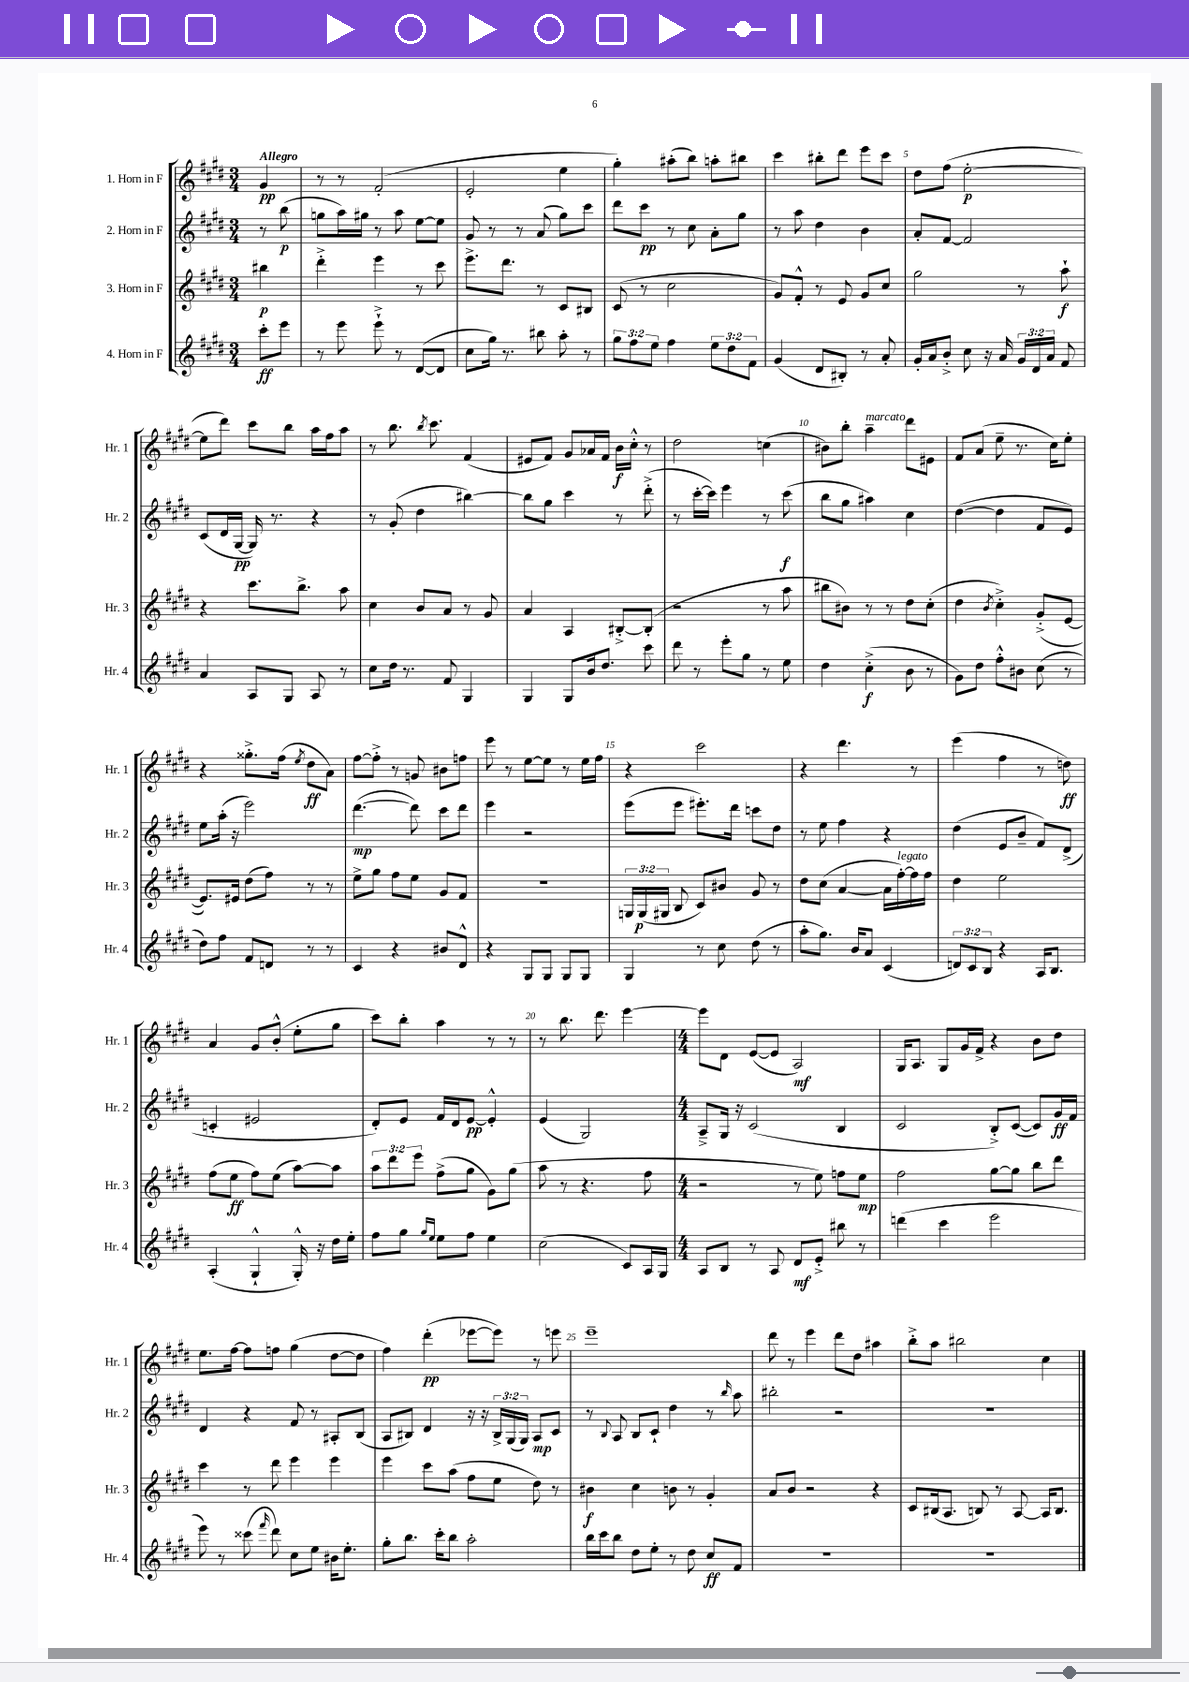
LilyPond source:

<<
\new StaffGroup <<
\new Staff = "s0" \with { instrumentName = "1. Horn in F" shortInstrumentName = "Hr. 1" } {
    \clef treble \key e \major \numericTimeSignature \time 3/4 \partial 4 \tempo "Allegro"
    \autoBeamOff gis'4\pp |
    r8 r8 fis'2-.( |
    e'2-. e''4 |
    gis''4-.) ais''8[-.( b''8]) a''8[-. bis''8] |
    cis'''4 bis''8[-. dis'''8] e'''8[ cis'''8] |
    dis''8[ fis''8]( e''2~-.\p |
    e''8[ dis'''8]) cis'''8[ b''8] a''16[ fis''16 a''8] |
    r8 b''8. \acciaccatura { b''8 } cis'''8. fis'4( |
    eis'8[ fis'8]) gis'8[ aes'16 fis'16] b'16[\f cis''16]-.-^ r8 |
    dis''2 c''4( |
    bis'8[) b''8]-. a''4--^\markup { \italic "marcato" } dis'''8[ eis'8] |
    fis'8[ a'8]( e''8-- r8. cis''16[) e''8]-. |
    r4 gisis''8.[-.-> fis''16]( \acciaccatura { e''8 } dis''8[\ff a'8]) |
    fis''8[~ fis''8]-.-> r8 g'8 bis'8[ f''8] |
    e'''8 r8 e''8[~ e''8] r8 e''16[ fis''16] |
    r4 cis'''2 |
    r4 dis'''4. r8 |
    e'''4( fis''4 r8 d''8\ff) |
    a'4 gis'8[ b'8]-.-^( e''8[-. gis''8] |
    cis'''8[) b''8]-. a''4 r8 r8 |
    r8 b''8. dis'''8. e'''4~ |
    \numericTimeSignature \time 4/4 e'''8[ dis'8] e'8[~( e'8] a2\mf) |
    gis16[ a8.] gis8[ gis'16 fis'16]-> r4 b'8[ dis''8] |
    e''8.[ fis''16]~ fis''8[ f''8] gis''4( dis''8[~ dis''8] |
    fis''4) dis'''4-.\pp( ees'''8[~ ees'''8]) r8 e'''8 |
    e'''1-- |
    dis'''8 r8 e'''4 dis'''8[ dis''8] ais''4 |
    b''8[-.-> a''8] bis''2 cis''4 \bar "|." |
}
\new Staff = "s1" \with { instrumentName = "2. Horn in F" shortInstrumentName = "Hr. 2" } {
    \clef treble \key e \major \numericTimeSignature \time 3/4 \override Staff.TupletNumber.text = #tuplet-number::calc-fraction-text \partial 4
    \autoBeamOff r8 b''8\p( |
    g''8[ a''16) gis''16] r8 a''8 e''8[~ e''8] |
    gis'8 r8 r8 a'8( gis''8[) cis'''8] |
    dis'''8[ cis'''8]\pp r8 cis''8 a'8[-. gis''8] |
    r8 a''8 dis''4 b'4 |
    a'8[-. fis'8]~ fis'2 |
    cis'8[( dis'16 gis16]~\pp gis16) r8. r4 |
    r8 gis'8-.( dis''4 bis''4~) |
    bis''8[ gis''8] cis'''4 r8 dis'''8-.->( |
    r8 cis'''16[~-. cis'''16]) e'''4 r8 cis'''8\f( |
    b''8[ gis''8] ais''4) cis''4 |
    dis''4~( dis''4 fis'8[ e'8]) |
    e''8[ a''16]-.( r16 e'''2) |
    dis'''4.~\mp( dis'''8) cis'''8[ dis'''8] |
    e'''4 r2 |
    e'''8[( e'''8] eis'''8.[-.) dis'''16] c'''8[ dis''8] |
    r8 e''8 fis''4 r4 |
    dis''4( e'8[ b'8]-- fis'8[) dis'8]->( |
    c'4-. eis'2 |
    dis'8[-.) e'8] fis'16[ dis'16 e'8]~\pp e'4-.-^ |
    e'4( gis2) |
    \numericTimeSignature \time 4/4 a8[---> gis16] r16 cis'2( b4 |
    cis'2 b8[-.->) cis'8]~( cis'8[) gis'16\ff fis'16] |
    dis'4 r4 fis'8 r8 ais8[-. b8]( |
    a8[ bis8]) dis'4 r16 r16 \tuplet 3/2 { bis16[-> gis16( gis16]) } a8[\mp cis'8] |
    r8 \appoggiatura { b8 } a8 b8[ cis'8]-! dis''4 r8 \grace { b''16 } a''8 |
    bis''2-. r2 |
    R1 \bar "|." |
}
\new Staff = "s2" \with { instrumentName = "3. Horn in F" shortInstrumentName = "Hr. 3" } {
    \clef treble \key e \major \numericTimeSignature \time 3/4 \override Staff.TupletNumber.text = #tuplet-number::calc-fraction-text \partial 4
    \autoBeamOff bis''4\p |
    dis'''4-.-> e'''4 r8 cis'''8 |
    e'''8.[-> dis'''8.] r8 cis'8[ bis8] |
    cis'8( r8 cis''2 |
    gis'8[) fis'8]-.-^ r8 e'8 gis'8[ cis''8] |
    gis''2 r8 a''8-!\f |
    r4 cis'''8.[ b''8.]-> a''8 |
    cis''4 b'8[ a'8] r8 gis'8 |
    a'4 a4 bis8[~-.-> bis8]-.( |
    r2 r8 a''8 |
    bis''8[ bis'8]) r8 r8 dis''8[ cis''8]-.( |
    dis''4 \acciaccatura { b'8 } cis''4-.->) gis'8[-.->( e'8]~ |
    e'8.[) eis'16] dis''8[( fis''8]) r8 r8 |
    e''8[-> gis''8] fis''8[ e''8] gis'8[ fis'8] |
    R2. |
    \tuplet 3/2 { g16[ g16\p( gis16] } b8 cis'8[) bis'8] gis'8 r8 |
    dis''8[ cis''8]( a'4~ a'16[ fis''16~-.^\markup { \italic "legato" }) fis''16 fis''16] |
    dis''4 e''2 |
    fis''8[( e''8]\ff fis''8[) e''8]( a''8[~) a''8] |
    \tuplet 3/2 { a''8[ dis'''8 e'''8] } fis''8[->( gis''8] gis'8[) gis''8]( |
    a''8 r8 r4. fis''8 |
    \numericTimeSignature \time 4/4 r2 r8 e''8) f''8[ e''8]\mp |
    fis''2 gis''8[~ gis''8] b''8[ dis'''8] |
    cis'''4 r8 dis'''8 e'''4 e'''4 |
    e'''4 cis'''8[ a''8]( fis''8[ e''8] dis''8) r8 |
    bis'4\f cis''4 b'8 r8 gis'4-. |
    a'8[ b'8] r2 r4 |
    cis'8[ bis16( a8.] b8) r8 a8~ a16[ b8.] \bar "|." |
}
\new Staff = "s3" \with { instrumentName = "4. Horn in F" shortInstrumentName = "Hr. 4" } {
    \clef treble \key e \major \numericTimeSignature \time 3/4 \override Staff.TupletNumber.text = #tuplet-number::calc-fraction-text \partial 4
    \autoBeamOff cis'''8[-.\ff e'''8] |
    r8 e'''8 e'''8-!-> r8 dis'8[~( dis'8] |
    cis''8[ gis''16]) r8. bis''8 a''8-. r8 |
    \tuplet 3/2 { gis''8[ fis''8 e''8] } fis''4 \tuplet 3/2 { e''8[ dis''8 fis'8] } |
    gis'4( dis'8[ bis8]-.) r8 a'8-. |
    gis'16[-. a'16 b'8]-.-> cis''8 r16 a'16 \tuplet 3/2 { gis'16[ dis'16 a'16] } fis'8 |
    a'4 a8[ gis8] a8 r8 |
    cis''8[ dis''16] r8. fis'8 gis4 |
    gis4 gis8[ b'16 dis''8.] cis'''8 |
    dis'''8 r8 e'''8[-. gis''8] r8 e''8 |
    dis''4 cis''4-.->\f( b'8 r8 |
    gis'8[) dis''8] fis''8[-.-^ bis'8] cis''8( r8 |
    dis''8[) fis''8] fis'8[ d'8] r8 r8 |
    cis'4 r4 bis'8[ dis'8]-^ |
    r4 gis8[ gis8] gis8[ gis8] |
    gis4 r8 cis''8 dis''8( r8 |
    a''8[-. gis''8.]) b'16[ a'8] cis'4( |
    \tuplet 3/2 { d'8[) cis'8 b8] } r4 a16[ b8.] |
    a4-.( gis4-!-^ gis16-.-^) r16 dis''16[ e''16]-. |
    fis''8[ gis''8] \grace { gis''16[ e''16] } e''8[ fis''8] e''4 |
    cis''2( cis'8[) a16 gis16] |
    \numericTimeSignature \time 4/4 a8[ b8] r8 a8 dis'8[\mf e'8]-.-> bis''8 r8 |
    d'''4( cis'''4 e'''2 |
    e'''8) r8 cisis'''8( \grace { fis'''16 } dis'''8) cis''8[ e''8] bis'16[ e''8.]-. |
    gis''8[-. b''8.] cis'''16[-. b''8] a''2-. |
    b''16[ cis'''16 b''8] dis''8[ e''8]-. r8 dis''8 cis''8[\ff fis'8] |
    R1 |
    R1 \bar "|." |
}
>>
>>
\layout { \context { \Score \override BarNumber.break-visibility = ##(#f #t #t) barNumberVisibility = #(every-nth-bar-number-visible 5) } }
